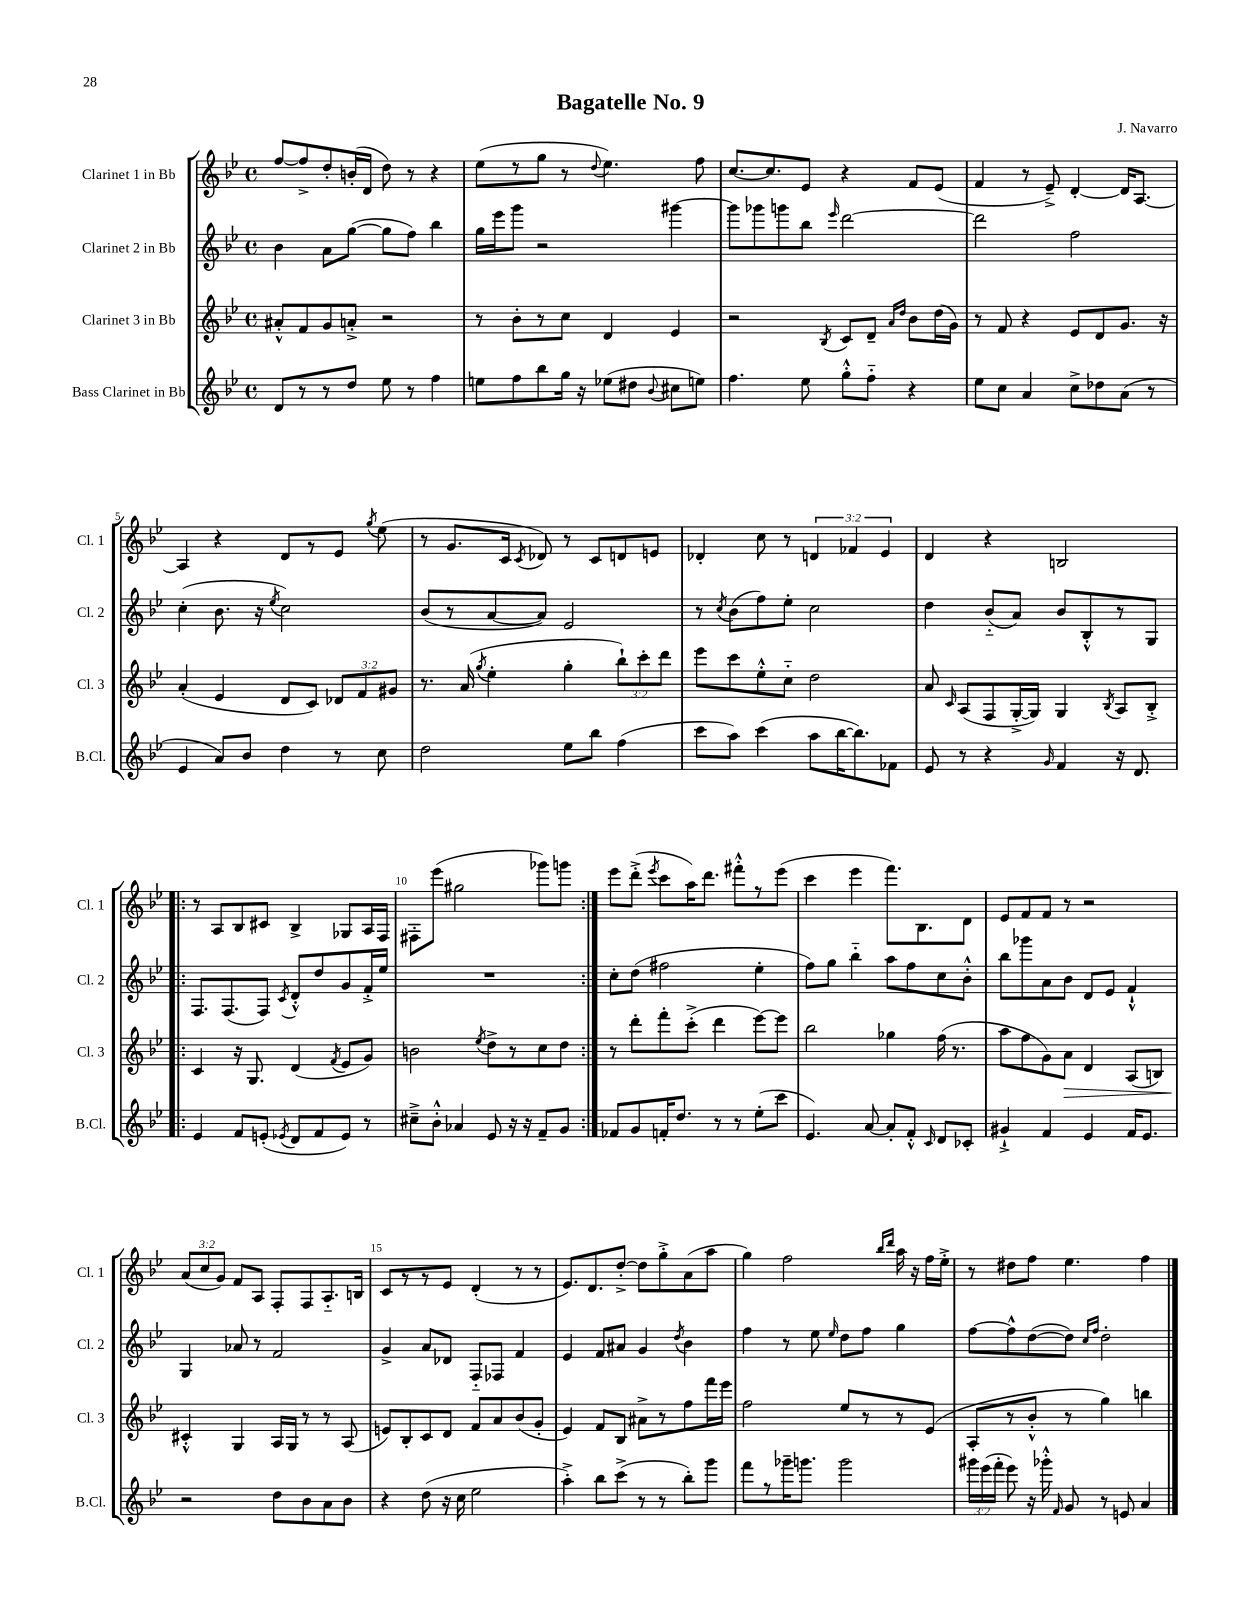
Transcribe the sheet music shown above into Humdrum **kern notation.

**kern	**kern	**dynam	**kern	**kern
*part4	*part3	*part3	*part2	*part1
*staff4	*staff3	*staff3	*staff2	*staff1
*I"Bass Clarinet in Bb	*I"Clarinet 3 in Bb	*	*I"Clarinet 2 in Bb	*I"Clarinet 1 in Bb
*I'B.Cl.	*I'Cl. 3	*	*I'Cl. 2	*I'Cl. 1
*clefG2	*clefG2	*	*clefG2	*clefG2
*k[b-e-]	*k[b-e-]	*	*k[b-e-]	*k[b-e-]
*M4/4	*M4/4	*	*M4/4	*M4/4
*met(c)	*met(c)	*	*met(c)	*met(c)
=1	=1	=1	=1	=1
8d/L	8a#X'^^/L	.	4b-\	[8ff/L
8r	8f/	.	.	8ff^/]
8r	8g/	.	8a\L	8dd'/
8dd/J	8an'^/J	.	([8gg\J	(16bn'/L
.	.	.	.	16d/JJ
8ee-\	2r	.	8gg\L]	8dd\)
8r	.	.	8ff\J)	8r
4ff\	.	.	4bb-\	4r
=2	=2	=2	=2	=2
8een\L	8r	.	16gg\LL	(8ee-\L
.	.	.	16eee-\J	.
8ff\	8b-'\L	.	8ggg\J	8r
8bb-\	8r	.	2r	8gg\J
16gg\Jk	8cc\J	.	.	8r
16r	.	.	.	.
.	.	.	.	8qqdd/
(8ee-X\L	4d/	.	.	4.ee-\)
8dd#X\J	.	.	.	.
8qqb-/	.	.	.	.
8cc#X\L	4e-/	.	[4ggg#X\	.
8een\J)	.	.	.	8ff\
=3	=3	=3	=3	=3
4.ff\	2r	.	8ggg#\L]	[8.cc/L
.	.	.	8ggg-X\	.
.	.	.	.	8.cc/]
.	.	.	8gggn\	.
8ee-\	.	.	8bb-\J	8e-/J
.	8qB-/	.	16qqeee-/	.
8gg'^^\L	8c/L	.	[2ddd\	4r
8ff\J	8d~/J	.	.	.
.	16qqa/LL	.	.	.
.	16qqdd/JJ	.	.	.
4r	8b-\L	.	.	8f/L
.	(16dd\L	.	.	(8e-/J
.	16g\JJ)	.	.	.
=4	=4	=4	=4	=4
8ee-\L	8r	.	2ddd\]	4f/
8cc\J	8f/	.	.	.
4a/	4r	.	.	8r
.	.	.	.	8e-~^/)
8cc^\L	8e-/L	.	2ff\	[4d'/
8dd-X\	8d/	.	.	.
(8a\J	8.g/J	.	.	16d/KL]
.	.	.	.	[8.A/J
8r	.	.	.	.
.	16r	.	.	.
!!LO:LB:g=z
=5	=5	=5	=5	=5
4e-/	(4a'/	.	(4cc'\	4A/]
8a/L)	4e-/	.	8.b-\	4r
8b-/J	.	.	.	.
.	.	.	16r	.
.	.	.	8qee-/	.
4dd\	8d/L	.	2cc\)	8d/L
.	8c/J)	.	.	8r
8r	12d-X/L	.	.	8e-/J
.	12f/	.	.	.
.	.	.	.	8qgg/
8cc\	.	.	.	(8ee-\
.	12g#X/J	.	.	.
=6	=6	=6	=6	=6
2dd\	8.r	.	(8b-/L	8r
.	.	.	8r	8.g/L
.	(16a/	.	.	.
.	8qgg/	.	.	.
.	4ee-'\	.	[8a/	.
.	.	.	.	16c/Jk
.	.	.	.	8qc/
.	.	.	8a/J])	8d-X/)
8ee-\L	4gg'\	.	2e-/	8r
8bb-\J	.	.	.	8c/L
(4ff\	12bb-`\L)	.	.	8dn/
.	12ccc'\	.	.	.
.	.	.	.	8en/J
.	12ddd\J	.	.	.
=7	=7	=7	=7	=7
8ccc\L	8eee-\L	.	8r	4d-X'/
.	.	.	8qcc/	.
8aa\J)	8ccc\	.	(8b-\L	.
(4ccc\	8ee-'^^\	.	8ff\)	8cc\
.	8cc\J	.	8ee-'\J	8r
8aa\L	2dd\	.	2cc\	6dn/
[16bb-\K	.	.	.	.
.	.	.	.	6f-X/
8.bb-\])	.	.	.	.
.	.	.	.	6e-/
8f-X\J	.	.	.	.
=8	=8	=8	=8	=8
8e-/	8a/	.	4dd\	4d/
.	16qqc/	.	.	.
8r	(8A/L	.	.	.
4r	8F/	.	(8b-/L	4r
.	[16G'^/L	.	8a/J)	.
.	16G/JJ])	.	.	.
16qqg/	.	.	.	.
4f/	4G/	.	8b-/L	2Bn/
.	.	.	8B-'^^/	.
.	8qB-/	.	.	.
16r	8A/L	.	8r	.
8.d/	.	.	.	.
.	8B-'^/J	.	8G/J	.
!!LO:LB:g=z
=9!|:	=9!|:	=9!|:	=9!|:	=9!|:
4e-/	4c/	.	8.F/L	8r
.	.	.	.	8A/L
.	.	.	(8.F/	.
8f/L	16r	.	.	8B-/
.	8.G/	.	.	.
(8en'/J	.	.	8F/J)	8c#X/J
8qe-X/	.	.	8qc/	.
8d/L	(4d/	.	8d'^^/L	4B-^/
8f/	.	.	8dd/	.
.	8qf/	.	.	.
8e-/J)	8e-/L	.	8g/	8G-X/L
8r	8g/J)	.	16f'^/L	16A/L
.	.	.	16ee-/JJ	16F/JJ
=10	=10	=10	=10	=10
8cc#X~^\L	2bn\	.	1r	8F#X'\L
8b-'^^\J	.	.	.	(8eee-\J
4a-X/	.	.	.	2gg#X\
.	8qee-/	.	.	.
8e-/	8dd^\L	.	.	.
16r	8r	.	.	.
16r	.	.	.	.
8f~/L	8cc\	.	.	8ggg-X\L)
8g/J	8dd\J	.	.	8gggn\J
=11:|!	=11:|!	=11:|!	=11:|!	=11:|!
8f-X/L	8r	.	8cc'\L	8eee-\L
8g/	8ddd'\L	.	(8dd\J	(8ddd'^\J
.	.	.	.	8qeee-/
16fn'/K	8fff'\	.	2ff#X\	8ccc\L
8.dd/J	.	.	.	.
.	(8ccc'^\J	.	.	16aa\K)
.	.	.	.	8.ddd\J
8r	4ddd\	.	.	.
8r	.	.	.	8fff#X'^^\L
(8ee-'\L	[8eee-\L)	.	4ee-'\	8r
8ccc\J	8eee-\J]	.	.	(8eee-\J
=12	=12	=12	=12	=12
4.e-/)	2bb-\	.	8ff\L)	4ccc\
.	.	.	8gg\J	.
.	.	.	4bb-\	4eee-\
[8a/	.	.	.	.
8a'/L]	4gg-X\	.	8aa\L	8.fff\L)
8f'^^/J	.	.	8ff\	.
.	.	.	.	8.B-\
16qqc/	.	.	.	.
8d/L	(16ff\	.	8cc\	.
.	8.r	.	.	.
8c-X'/J	.	.	8b-'^^\J	8d\J
=13	=13	=13	=13	=13
4g#X`^/	8aa\L	.	8bb-\L	8e-/L
.	8ff\	.	8ggg-X\	8f/
4f/	8g\)	.	8a\	8f/J
!	!	!LO:HP:b	!	!
.	8a\J	>	8b-\J	8r
4e-/	4d/	.	8d/L	2r
.	.	.	8e-/J	.
16f/KL	(8A/L	.	4f`^^/	.
8.e-/J	.	.	.	.
.	8Bn/J)	.	.	.
!!LO:LB:g=z
=14	=14	=14	=14	=14
2r	4c#X'^^/	.	4G/	(12a/L
.	.	.	.	12cc/
.	.	.	.	12g/J)
.	4G/	]	8a-X/	8f/L
.	.	.	8r	8A/J
8dd\L	16A/LL	.	2f/	8F'/L
.	16G/JJ	.	.	.
8b-\	8r	.	.	8F/
8a\	8r	.	.	8.A/
8b-\J	(8A/	.	.	.
.	.	.	.	16Bn/Jk
=15	=15	=15	=15	=15
4r	8en/L)	.	4g^/	8c/L
.	8B-'/	.	.	8r
(8dd\	8c/	.	8a/L	8r
16r	8d/J	.	8d-X/J	8e-/J
16cc\	.	.	.	.
2ee-\	8f/L	.	8F/L	(4d'/
.	8a/	.	8F-X/J	.
.	(8b-/	.	4f/	8r
.	8g'/J	.	.	8r
=16	=16	=16	=16	=16
4aa'^\)	4e-/)	.	4e-/	8.e-/L)
.	.	.	.	8.d/
8bb-\L	8f/L	.	8f/L	.
(8ccc^\J	8B-/J	.	8a#X/J	[8dd'^/J
8r	8a#X^\L	.	4g/	8dd\L]
8r	8r	.	.	8gg'^\
.	.	.	8qdd/	.
8bb-'\L)	8ff\	.	4b-\	(8a\
8ggg\J	16fff\L	.	.	8aa\J
.	16eee-\JJ	.	.	.
=17	=17	=17	=17	=17
8fff\L	2ff\	.	4ff\	4gg\)
8r	.	.	.	.
16ggg-X~\K	.	.	8r	2ff\
8.gggn\J	.	.	.	.
.	.	.	8ee-\	.
.	.	.	16qqee-/	.
2ggg\	8ee-/L	.	8dd\L	.
.	8r	.	8ff\J	.
.	.	.	.	16qqbb-/LL
.	.	.	.	16qqddd/JJ
.	8r	.	4gg\	16aa\
.	.	.	.	16r
.	(8e-/J	.	.	16ff\LL
.	.	.	.	16ee-'^\JJ
=18	=18	=18	=18	=18
24ggg#X\LL	8A'/L	.	[8ff\L	8r
(24eee-\	.	.	.	.
24fff'\JJ	.	.	.	.
8eee-\)	8r	.	8ff^^\]	8dd#X\L
16r	8b-'^^/J	.	([8dd\	8ff\J
16ggg-X'^^\	.	.	.	.
16qqf/	.	.	.	.
8g/	8r	.	8dd\J])	4.ee-\
.	.	.	16qqcc/LL	.
.	.	.	16qqff/JJ	.
8r	4gg\)	.	2dd'\	.
8en/	.	.	.	.
4a/	4bbn\	.	.	4ff\
==	==	==	==	==
*-	*-	*-	*-	*-
